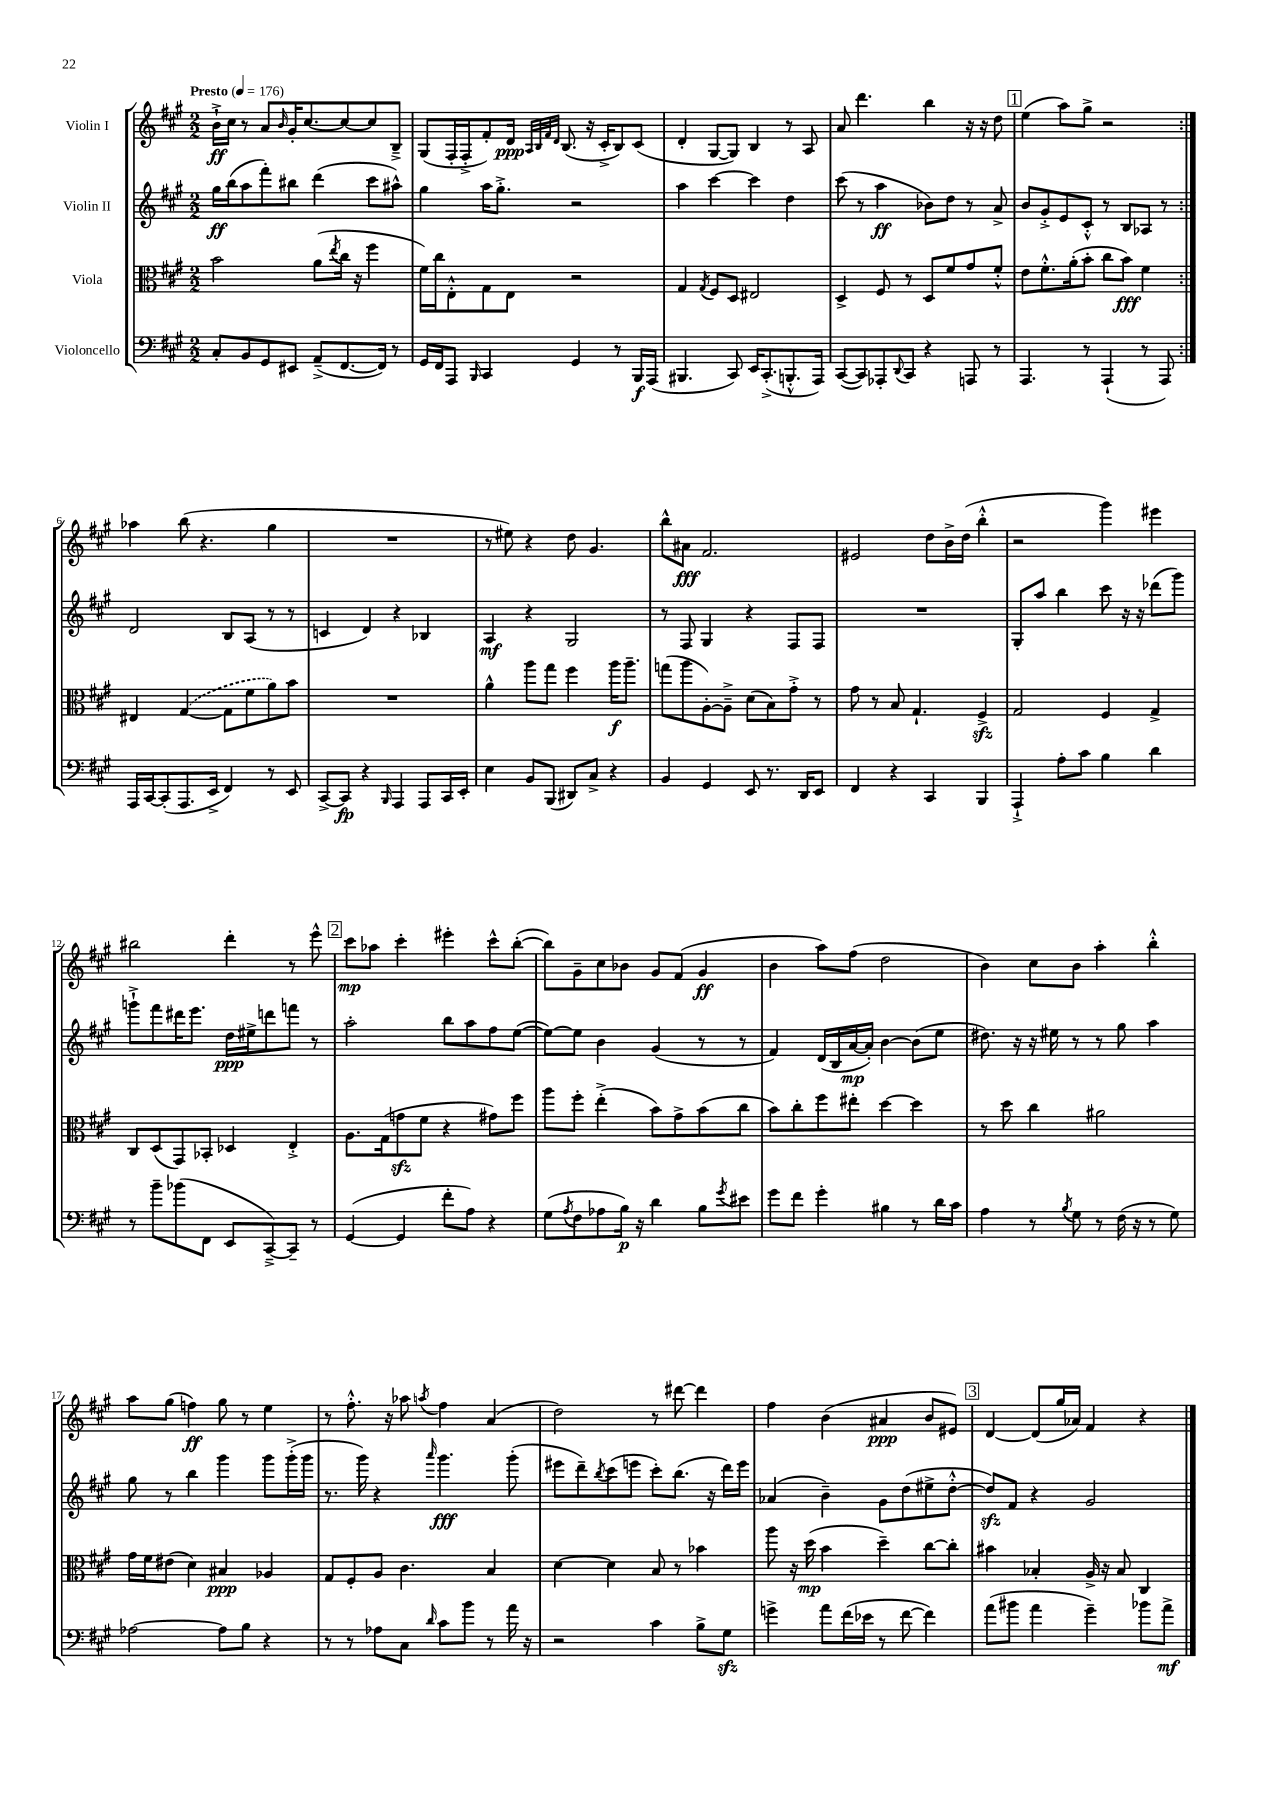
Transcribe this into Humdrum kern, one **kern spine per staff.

**kern	**dynam	**kern	**dynam	**kern	**dynam	**kern	**dynam
*part4	*part4	*part3	*part3	*part2	*part2	*part1	*part1
*staff4	*staff4	*staff3	*staff3	*staff2	*staff2	*staff1	*staff1
*I"Violoncello	*	*I"Viola	*	*I"Violin II	*	*I"Violin I	*
*clefF4	*	*clefC3	*	*clefG2	*	*clefG2	*
*k[f#c#g#]	*	*k[f#c#g#]	*	*k[f#c#g#]	*	*k[f#c#g#]	*
*M2/2	*	*M2/2	*	*M2/2	*	*M2/2	*
*MM176	*	*MM176	*	*MM176	*	*MM176	*
=1	=1	=1	=1	=1	=1	=1	=1
!	!	!	!	!	!	!LO:TX:a:B:t=Presto	!
8C#'/L	.	2b\	.	16gg#\LL	ff	16b`^\LL	ff
.	.	.	.	(16bb\J	.	16cc#\JJ	.
8BB/	.	.	.	8aa\	.	8r	.
8GG#/	.	.	.	8fff#'\)	.	8a/L	.
.	.	.	.	.	.	16qqb/	.
8EE#X/J	.	.	.	8bb#X\J	.	16g#'/K	.
.	.	.	.	.	.	[8.cc#/	.
(8AA~^/L	.	(8a\L	.	(4ddd\	.	.	.
.	.	8qee/	.	.	.	.	.
[8.FF#/	.	16cc#\Jk	.	.	.	8cc#/_	.
.	.	16r	.	.	.	.	.
.	.	4ff#\	.	8ccc#\L	.	8cc#/]	.
16FF#/Jk])	.	.	.	.	.	.	.
8r	.	.	.	8aa#X^^\J)	.	8B~^/J	.
=2	=2	=2	=2	=2	=2	=2	=2
16GG#/LL	.	16f#\LL)	.	4gg#\	.	(8G#/L	.
16FF#/J	.	16cc#\J	.	.	.	.	.
8AAA/J	.	8E'^^\	.	.	.	16F#'/L	.
.	.	.	.	.	.	16F#'^/J	.
16qqBBB/	.	.	.	.	.	.	.
4CC#/	.	8G#\	.	16aa\KL	.	8f#'/)	.
.	.	.	.	8.gg#'^\J	.	.	.
.	.	8E\J	.	.	.	16d/Jk	ppp
.	.	.	.	.	.	32qqA/LLL	.
.	.	.	.	.	.	32qqB/	.
.	.	.	.	.	.	32qqf#/	.
.	.	.	.	.	.	32qqd/JJJ	.
.	.	.	.	.	.	(8.B/	.
4GG#/	.	2r	.	2r	.	.	.
.	.	.	.	.	.	16r	.
.	.	.	.	.	.	16c#'^/KL	.
8r	.	.	.	.	.	8B/)	.
16BBB/LL	f	.	.	.	.	(8c#/J	.
(16AAA/JJ	.	.	.	.	.	.	.
=3	=3	=3	=3	=3	=3	=3	=3
4.BBB#X/	.	4G#/	.	4aa\	.	4d'/	.
.	.	8qG#/	.	.	.	.	.
.	.	8F#/L	.	[4ccc#\	.	[8G#/L	.
8CC#/)	.	8D/J	.	.	.	8G#/J])	.
16EE/KL	.	2E#X/	.	4ccc#\]	.	4B/	.
(8.CC#'^/	.	.	.	.	.	.	.
8.BBBn'^^/	.	.	.	4dd\	.	8r	.
.	.	.	.	.	.	8A/	.
16AAA/Jk)	.	.	.	.	.	.	.
=4	=4	=4	=4	=4	=4	=4	=4
([8CC#/L	.	4D^/	.	(8ccc#\	.	8a/	.
8CC#/])	.	.	.	8r	.	4.ddd\	.
8AAA-X'/	.	8F#/	.	4aa\	ff	.	.
8qqDD/	.	.	.	.	.	.	.
8CC#/J	.	8r	.	.	.	.	.
4r	.	8D/L	.	8b-X\L)	.	4bb\	.
.	.	8f#/	.	8dd\J	.	.	.
8AAAn/	.	8g#/	.	8r	.	16r	.
.	.	.	.	.	.	16r	.
8r	.	8f#'^^/J	.	8a^/	.	8dd\	.
!!LO:REH:place=s1:t=1
=5	=5	=5	=5	=5	=5	=5	=5
4.AAA/	.	8e\L	.	8b/L	.	(4ee\	.
.	.	8.f#'^^\	.	8g#'^/	.	.	.
.	.	.	.	8e/	.	8aa\L)	.
.	.	(16a'\k	.	.	.	.	.
8r	.	8b'\J	.	8c#'^^/J	.	8gg#^\J	.
(4AAA`/	.	8cc#\L	.	8r	.	2r	.
.	.	8b\J)	fff	8B/L	.	.	.
8r	.	4f#\	.	8A-X/J	.	.	.
8AAA/)	.	.	.	8r	.	.	.
!!LO:LB:g=z
=6:|!	=6:|!	=6:|!	=6:|!	=6:|!	=6:|!	=6:|!	=6:|!
16AAA/LL	.	4E#X/	.	2d/	.	4aa-X\	.
[16CC#/J	.	.	.	.	.	.	.
(8CC#'/]	.	.	.	.	.	.	.
8.AAA/	.	([4G#/	.	.	.	(8bb\	.
.	.	.	.	.	.	4.r	.
16EE^/Jk	.	.	.	.	.	.	.
4FF#/)	.	8G#\L]	.	8B/L	.	.	.
.	.	8f#\	.	(8A/J	.	.	.
8r	.	8a\)	.	8r	.	4gg#\	.
8EE/	.	8b\J	.	8r	.	.	.
=7	=7	=7	=7	=7	=7	=7	=7
[8CC#^/L	.	1r	.	4cn/	.	1r	.
8CC#/J]	fp	.	.	.	.	.	.
4r	.	.	.	4d/)	.	.	.
16qqBBB/	.	.	.	.	.	.	.
4AAA/	.	.	.	4r	.	.	.
8AAA/L	.	.	.	4B-X/	.	.	.
16CC#/L	.	.	.	.	.	.	.
16EE'/JJ	.	.	.	.	.	.	.
=8	=8	=8	=8	=8	=8	=8	=8
4E\	.	4a^^\	.	4A/	mf	8r	.
.	.	.	.	.	.	8ee#X\)	.
8BB/L	.	8aa\L	.	4r	.	4r	.
(8BBB/J	.	8gg#\J	.	.	.	.	.
8DD#X/L)	.	4ff#\	.	2G#/	.	8dd\	.
8C#^/J	.	.	.	.	.	4.g#/	.
4r	.	16aa\KL	f	.	.	.	.
.	.	8.aa~\J	.	.	.	.	.
=9	=9	=9	=9	=9	=9	=9	=9
4BB/	.	(8ggn\L	.	8r	.	8bb^^\L	.
.	.	8aa\	.	8F#/	.	8a#X\J	fff
4GG#/	.	[8A'\)	.	4G#/	.	2.f#/	.
.	.	8A~^\J]	.	.	.	.	.
8EE/	.	(8d\L	.	4r	.	.	.
8.r	.	8B\)	.	.	.	.	.
.	.	8g#'^\J	.	8F#/L	.	.	.
16DD/KL	.	.	.	.	.	.	.
8EE/J	.	8r	.	8F#/J	.	.	.
=10	=10	=10	=10	=10	=10	=10	=10
4FF#/	.	8g#\	.	1r	.	2e#X/	.
.	.	8r	.	.	.	.	.
4r	.	8B/	.	.	.	.	.
.	.	4.G#`/	.	.	.	.	.
4CC#/	.	.	.	.	.	8dd\L	.
.	.	.	.	.	.	16b^\L	.
.	.	.	.	.	.	(16dd\JJ	.
4BBB/	.	4F#zz^/	.	.	.	4bb'^^\	.
=11	=11	=11	=11	=11	=11	=11	=11
4AAA`^/	.	2G#/	.	8G#'/L	.	2r	.
.	.	.	.	8aa/J	.	.	.
8A'\L	.	.	.	4bb\	.	.	.
8c#\J	.	.	.	.	.	.	.
4B\	.	4F#/	.	8ccc#\	.	4ggg#\)	.
.	.	.	.	16r	.	.	.
.	.	.	.	16r	.	.	.
4d\	.	4G#^/	.	(8ddd-X\L	.	4eee#X\	.
.	.	.	.	8ggg#\J)	.	.	.
!!LO:LB:g=z
=12	=12	=12	=12	=12	=12	=12	=12
8r	.	8C#/L	.	8gggn`^\L	.	2bb#X\	.
8b~\L	.	(8D/	.	8fff#\	.	.	.
(8b-X\	.	8GG#/)	.	16ddd#X\K	.	.	.
.	.	.	.	8.eee\J	.	.	.
8FF#\J	.	8BB-X'/J	.	.	.	.	.
8EE/L	.	4D-X/	.	16dd\LL	ppp	4ddd'\	.
.	.	.	.	16ee#X^\J	.	.	.
[8CC#~^/)	.	.	.	8dddn\	.	.	.
8CC#~/J]	.	4E'^/	.	8fffn\J	.	8r	.
8r	.	.	.	8r	.	8eee^^\	.
!!LO:REH:place=s1:t=2
=13	=13	=13	=13	=13	=13	=13	=13
([4GG#/	.	8.A\L	.	2aa'\	.	8ccc#\L	mp
.	.	.	.	.	.	8aa-X\J	.
.	.	(16G#\k	.	.	.	.	.
4GG#/]	.	8gnzz\	.	.	.	4ccc#'\	.
.	.	8f#\J	.	.	.	.	.
8f#'\L	.	4r	.	8bb\L	.	4eee#X'\	.
8A\J)	.	.	.	8aa\	.	.	.
4r	.	8g#X\L)	.	8ff#\	.	8ccc#^^\L	.
.	.	8ff#\J	.	([8ee\J	.	([8bb'\J	.
=14	=14	=14	=14	=14	=14	=14	=14
(8G#\L	.	8aa\L	.	8ee\L_)	.	8bb\L])	.
8qA/	.	.	.	.	.	.	.
8F#\	.	8ff#'\J	.	8ee\J]	.	8g#~\	.
8A-X\	.	(4ee'^\	.	4b\	.	8cc#\	.
16B\Jk)	p	.	.	.	.	8b-X\J	.
16r	.	.	.	.	.	.	.
4d\	.	8b\L)	.	(4g#/	.	8g#/L	.
.	.	8g#^\	.	.	.	(8f#/J	.
8B\L	.	(8b\	.	8r	.	4g#/	ff
8qg#/	.	.	.	.	.	.	.
8e#X\J	.	8cc#\J	.	8r	.	.	.
=15	=15	=15	=15	=15	=15	=15	=15
8g#\L	.	8b\L)	.	4f#/)	.	4b\	.
8f#\J	.	8cc#'\	.	.	.	.	.
4g#'\	.	8ff#\	.	(16d/LL	.	8aa\L)	.
.	.	.	.	16B/	.	.	.
.	.	8ee#X'\J	.	[16a/	mp	(8ff#\J	.
.	.	.	.	16a'/JJ])	.	.	.
4B#X\	.	[4dd\	.	[4b\	.	2dd\	.
8r	.	4dd\]	.	(8b\L]	.	.	.
16d\LL	.	.	.	8ee\J	.	.	.
16c#\JJ	.	.	.	.	.	.	.
=16	=16	=16	=16	=16	=16	=16	=16
4A\	.	8r	.	8.dd#X\)	.	4b\)	.
.	.	8dd\	.	.	.	.	.
.	.	.	.	16r	.	.	.
8r	.	4cc#\	.	16r	.	8cc#\L	.
.	.	.	.	16ee#X\	.	.	.
8qB/	.	.	.	.	.	.	.
8G#\	.	.	.	8r	.	8b\J	.
8r	.	2a#X\	.	8r	.	4aa'\	.
(16F#\	.	.	.	8gg#\	.	.	.
16r	.	.	.	.	.	.	.
8r	.	.	.	4aa\	.	4bb'^^\	.
8G#\)	.	.	.	.	.	.	.
!!LO:LB:g=z
=17	=17	=17	=17	=17	=17	=17	=17
[2A-X\	.	16g#\LL	.	8gg#\	.	8aa\L	.
.	.	16f#\J	.	.	.	.	.
.	.	(8e#X\J	.	8r	.	(8gg#\J	.
.	.	4d\)	.	4bb\	.	4ffn\)	ff
8A-\L]	.	4B#X/	ppp	4ggg#\	.	8gg#\	.
8B\J	.	.	.	.	.	8r	.
4r	.	4A-X/	.	8ggg#\L	.	4ee\	.
.	.	.	.	(16ggg#'^\L	.	.	.
.	.	.	.	16ggg#\JJ	.	.	.
=18	=18	=18	=18	=18	=18	=18	=18
8r	.	8G#/L	.	8.r	.	8r	.
8r	.	8F#'/	.	.	.	8.ff#'^^\	.
.	.	.	.	16ggg#\)	.	.	.
8A-X\L	.	8A/J	.	4r	.	.	.
.	.	.	.	.	.	16r	.
8C#\J	.	4.c#\	.	.	.	8aa-X\	.
16qqd/	.	.	.	16qqaaa/	.	8qaan/	.
8c#\L	.	.	.	4.ggg#\	fff	4ff#\	.
8b\J	.	.	.	.	.	.	.
8r	.	4B/	.	.	.	(4a/	.
16a\	.	.	.	(8ggg#'\	.	.	.
16r	.	.	.	.	.	.	.
=19	=19	=19	=19	=19	=19	=19	=19
2r	.	[4d\	.	8eee#X\L	.	2dd\)	.
.	.	.	.	8ddd~\)	.	.	.
.	.	.	.	8qbb/	.	.	.
.	.	4d\]	.	(8ccc#\	.	.	.
.	.	.	.	8eeen\J	.	.	.
4c#\	.	8B/	.	8ccc#'\L)	.	8r	.
.	.	8r	.	(8.bb\J	.	[8ddd#X\	.
8B^\L	.	4b-X\	.	.	.	4ddd#\]	.
.	.	.	.	16r	.	.	.
8G#zz\J	.	.	.	16ddd\LL)	.	.	.
.	.	.	.	16eee\JJ	.	.	.
=20	=20	=20	=20	=20	=20	=20	=20
4gn^\	.	8aa\	.	(4a-X/	.	4ff#\	.
.	.	16r	.	.	.	.	.
.	.	(16dd\	mp	.	.	.	.
8a\L	.	4b\	.	4b~\)	.	(4b\	.
(16f#\L	.	.	.	.	.	.	.
16e-X\JJ	.	.	.	.	.	.	.
8r	.	4dd~\)	.	8g#\L	.	4a#X/	ppp
[8f#\	.	.	.	(8dd\	.	.	.
4f#\])	.	[8cc#\L	.	8ee#X^\	.	8b/L	.
.	.	8cc#'\J]	.	[8dd'^^\J	.	8e#X/J)	.
!!LO:REH:place=s1:t=3
=21	=21	=21	=21	=21	=21	=21	=21
(8a\L	.	4b#X\	.	8ddzz/L])	.	[4d/	.
8b#X\J	.	.	.	8f#/J	.	.	.
4a\	.	4B-X'/	.	4r	.	(8d/L]	.
.	.	.	.	.	.	16gg#/L	.
.	.	.	.	.	.	16a-X/JJ)	.
4g#~\)	.	16A^/	.	2g#/	.	4f#/	.
.	.	16r	.	.	.	.	.
.	.	8B-/	.	.	.	.	.
8b-X\L	.	4C#/	.	.	.	4r	.
8a^\J	mf	.	.	.	.	.	.
==	==	==	==	==	==	==	==
*-	*-	*-	*-	*-	*-	*-	*-
